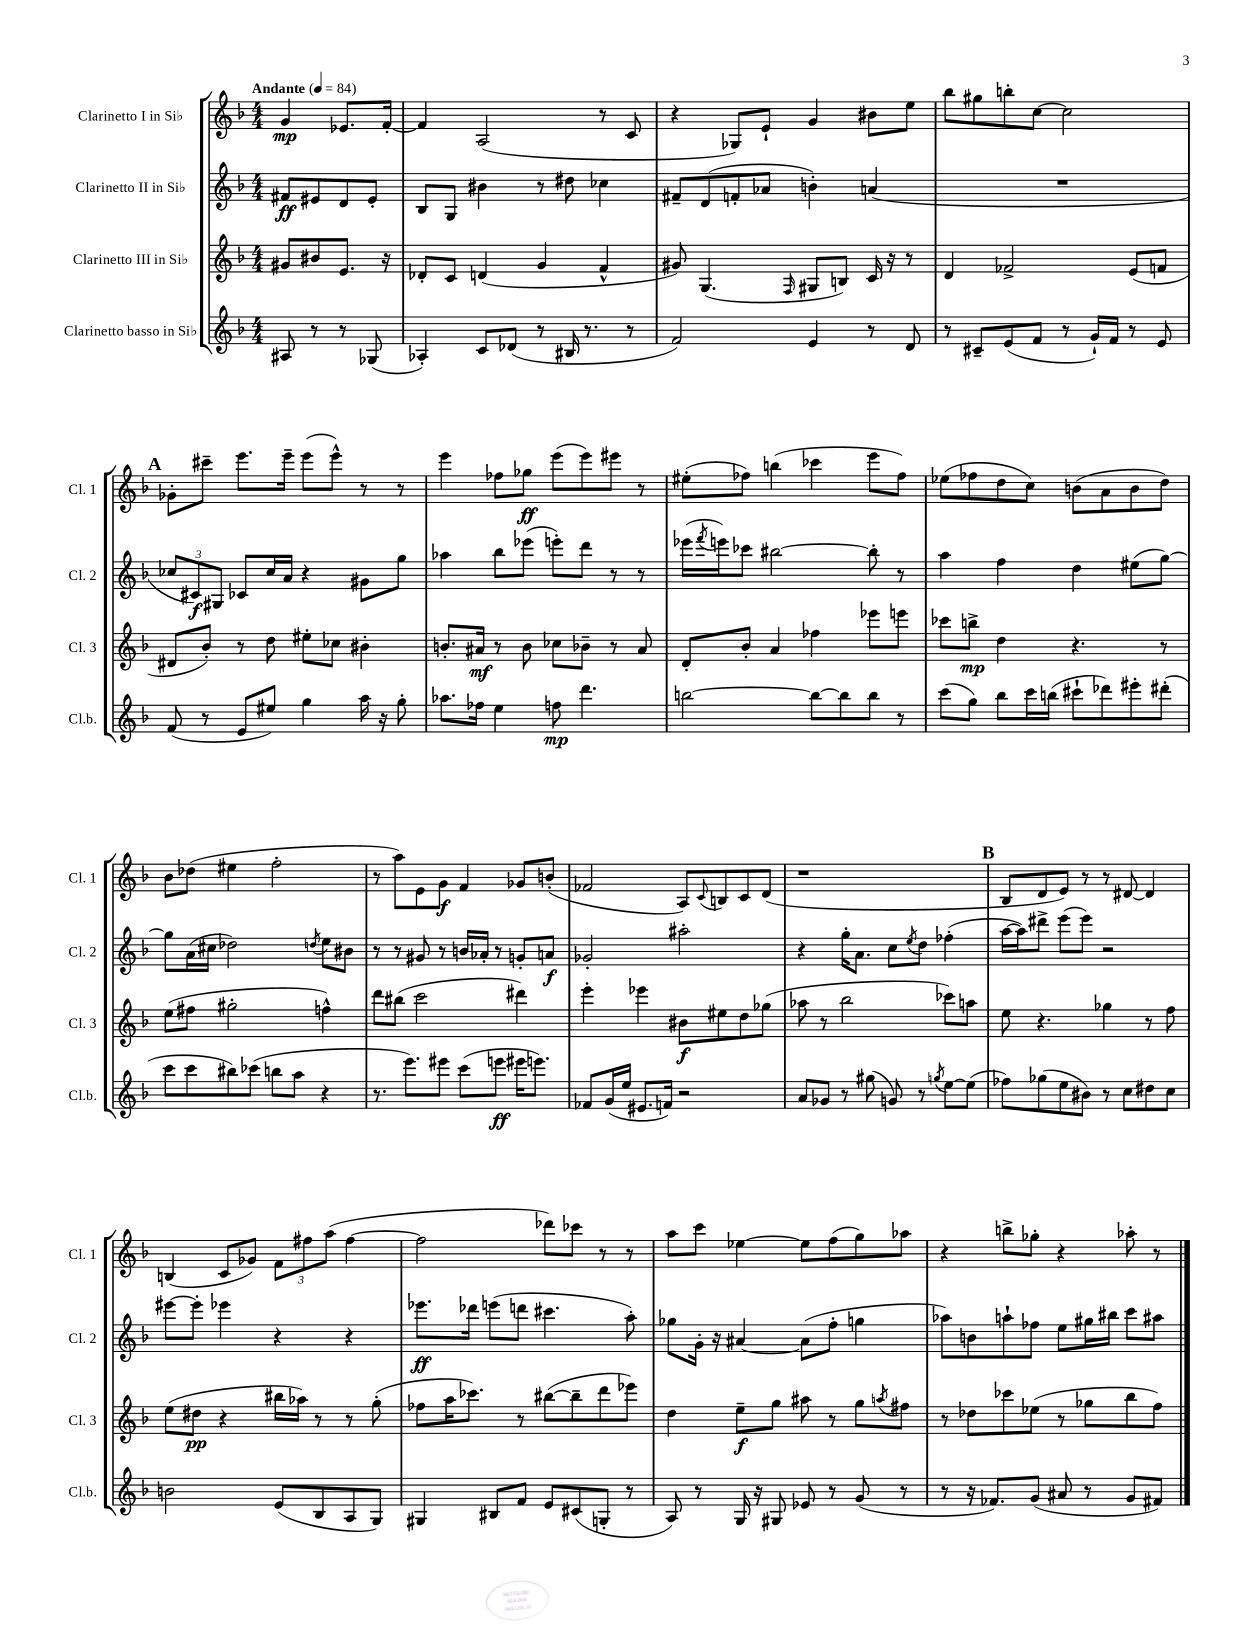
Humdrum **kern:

**kern	**kern	**kern	**kern
*staff4	*staff3	*staff2	*staff1
*clefG2	*clefG2	*clefG2	*clefG2
*k[b-]	*k[b-]	*k[b-]	*k[b-]
*M4/4	*M4/4	*M4/4	*M4/4
*MM84	*MM84	*MM84	*MM84
8A#	8g#	8f#	4g
8r	8b#	8e#	.
8r	8.e	8d	8.e-
(8G-	.	8e#'	.
.	16r	.	[16f'
=	=	=	=
4A-')	8d-'	8B-	4f]
.	8c	8G	.
8c	(4d	4b#	(2A
(8d-	.	.	.
8r	4g	8r	.
16B#	.	8dd#	.
8.r	.	.	.
.	4f^^	4cc-	8r
8r	.	.	8c
=	=	=	=
2f)	8g#)	8f#~	4r
.	(4.G	(8d	.
.	.	8f'	8G-)
.	.	8a-	8e`
.	16qqF	.	.
4e	8G#	4b')	4g
.	8B)	.	.
8r	16c	(4a	8b#
.	16r	.	.
8d	8r	.	8ee
=	=	=	=
8r	4d	1r	8bb-
8c#~	.	.	8gg#
(8e	2f-^	.	8bb'
8f	.	.	[8cc
8r	.	.	2cc]
16g`)	.	.	.
16f	.	.	.
8r	(8e	.	.
8e	8f	.	.
=	=	=	=
(8f	8d#	12cc-	8g-'
.	.	12c#)	.
8r	8b-')	.	8ccc#~
.	.	12G#	.
8e	8r	8c-	8.eee
8ee#)	8dd	16cc-	.
.	.	16a	16eee~
4gg	8ee#'	4r	(8eee
.	8cc-	.	8eee^^)
16aa	4b#'	8g#	8r
16r	.	.	.
8gg'	.	8gg	8r
=	=	=	=
8.aa-	8.b'	4aa-	4eee
16ff-	16a#	.	.
4ee	8r	8bb-	8ff-
.	8b	(8eee-	8gg-
8ff	8cc-	8eee')	(8eee
4.ddd	8b-~	8ddd	8eee)
.	8r	8r	8eee#
.	8a#	8r	8r
=	=	=	=
[2bb	8d'	(16eee-	(8ee#'
.	.	8qfff	.
.	.	16eee)	.
.	8b-'	8ccc-	8ff-)
.	4a	[2bb#	(4bb
8bb_	4ff-	.	4ccc-
8bb]	.	.	.
8bb	8eee-	8bb#']	8eee
8r	8eee	8r	8ff-)
=	=	=	=
(8ccc	8ccc-	4aa	(8ee-
8gg)	8bb^	.	8ff-
8bb-	4dd	4ff	8dd
16ccc	.	.	8cc)
(16bb	.	.	.
8ccc#`	4.r	4dd	(8b
8ddd-)	.	.	8a
8eee#'	.	(8ee#	8b
(8ddd#'	8r	[8gg)	8dd)
=	=	=	=
8ccc	(8ee	8gg]	8b-
8ccc	8ff#	(16a	(8dd-
.	.	16cc#	.
8bb#)	2gg#'	2dd-)	4ee#
(8ccc-	.	.	.
8bb	.	.	2ff'
8aa	.	.	.
.	.	8qdd	.
4r	4ff^^)	8ee	.
.	.	8b#	.
=	=	=	=
8.r	8ddd	8r	8r
.	(8bb#	8r	8aa)
8.eee)	.	.	.
.	2ccc	8g#	8e
8eee#	.	8r	8g
(8ccc	.	16b	4f
.	.	16a-'	.
8eee	.	8r	.
16eee#	4ddd#)	8g'	8g-
8.eee)	.	.	.
.	.	8a	(8b'
=	=	=	=
8f-	4eee'	2g-'	2f-
(16g	.	.	.
16ee	.	.	.
8.e#	4eee-	.	.
16f)	.	.	.
2r	8b#	2aa#'	8A)
.	.	.	8qqc
.	8ee#	.	8B
.	8dd	.	8c
.	(8gg-	.	(8d
=	=	=	=
8a	8aa-	4r	1r
8g-	8r	.	.
8r	2bb-	16gg'	.
.	.	8.a	.
(8gg#	.	.	.
8g)	.	8cc	.
.	.	8qee	.
8r	.	8dd	.
8qgg	.	.	.
[8ee	8ccc-)	(4ff-'	.
(8ee]	8aa	.	.
=	=	=	=
8ff-)	8ee	[16aa	8B-
.	.	16aa])	.
(8gg-	4.r	8ddd#^	8d
8ee	.	(8eee	8e)
8b#)	.	8eee)	8r
8r	4gg-	2r	8r
8cc	.	.	[8d#
8dd#	8r	.	4d#]
8cc	8ff	.	.
=	=	=	=
2b	(8ee	[8eee#	(4B
.	8dd#	8eee#']	.
.	4r	4eee-	8c
.	.	.	8g-)
(8e	16bb#	4r	12f
.	16aa-)	.	.
.	.	.	12ff#
8B-	8r	.	.
.	.	.	(12aa
8A	8r	4r	[4ff#
8G)	(8gg'	.	.
=	=	=	=
4G#	8ff-	8.eee-	2ff#]
.	16aa	.	.
.	8.ccc-)	16ddd-	.
8B#	.	(8eee	.
8f	8r	8ddd	.
8e	([8bb#	4.ccc#	8ddd-)
(8c#	8bb#~]	.	8ccc-
8G'	8ddd	.	8r
8r	8eee-)	8aa')	8r
=	=	=	=
8A)	4dd	8gg-	8aa
8r	.	16g'	8ccc
.	.	16r	.
16G	8ee~	[4a#	[4ee-
16r	.	.	.
8G#	8gg	.	.
8e-	8aa#	(8a#]	8ee-]
8r	8r	8ff'	(8ff
(8g	8gg	4gg	8gg)
.	8qaa	.	.
8r	8ff#	.	8aa-
=	=	=	=
8r	8r	8aa-)	4r
16r	8dd-	8b	.
8.f-)	.	.	.
.	8ccc-	8aa`	8bb^
(8g	(8ee-	8ff-	8gg-'
8a#	8r	8ee	4r
8r	8gg-	16gg#	.
.	.	16bb#	.
8g	8bb-	8ccc	8aa-'
8f#)	8ff)	8aa#	8r
==	==	==	==
*-	*-	*-	*-
